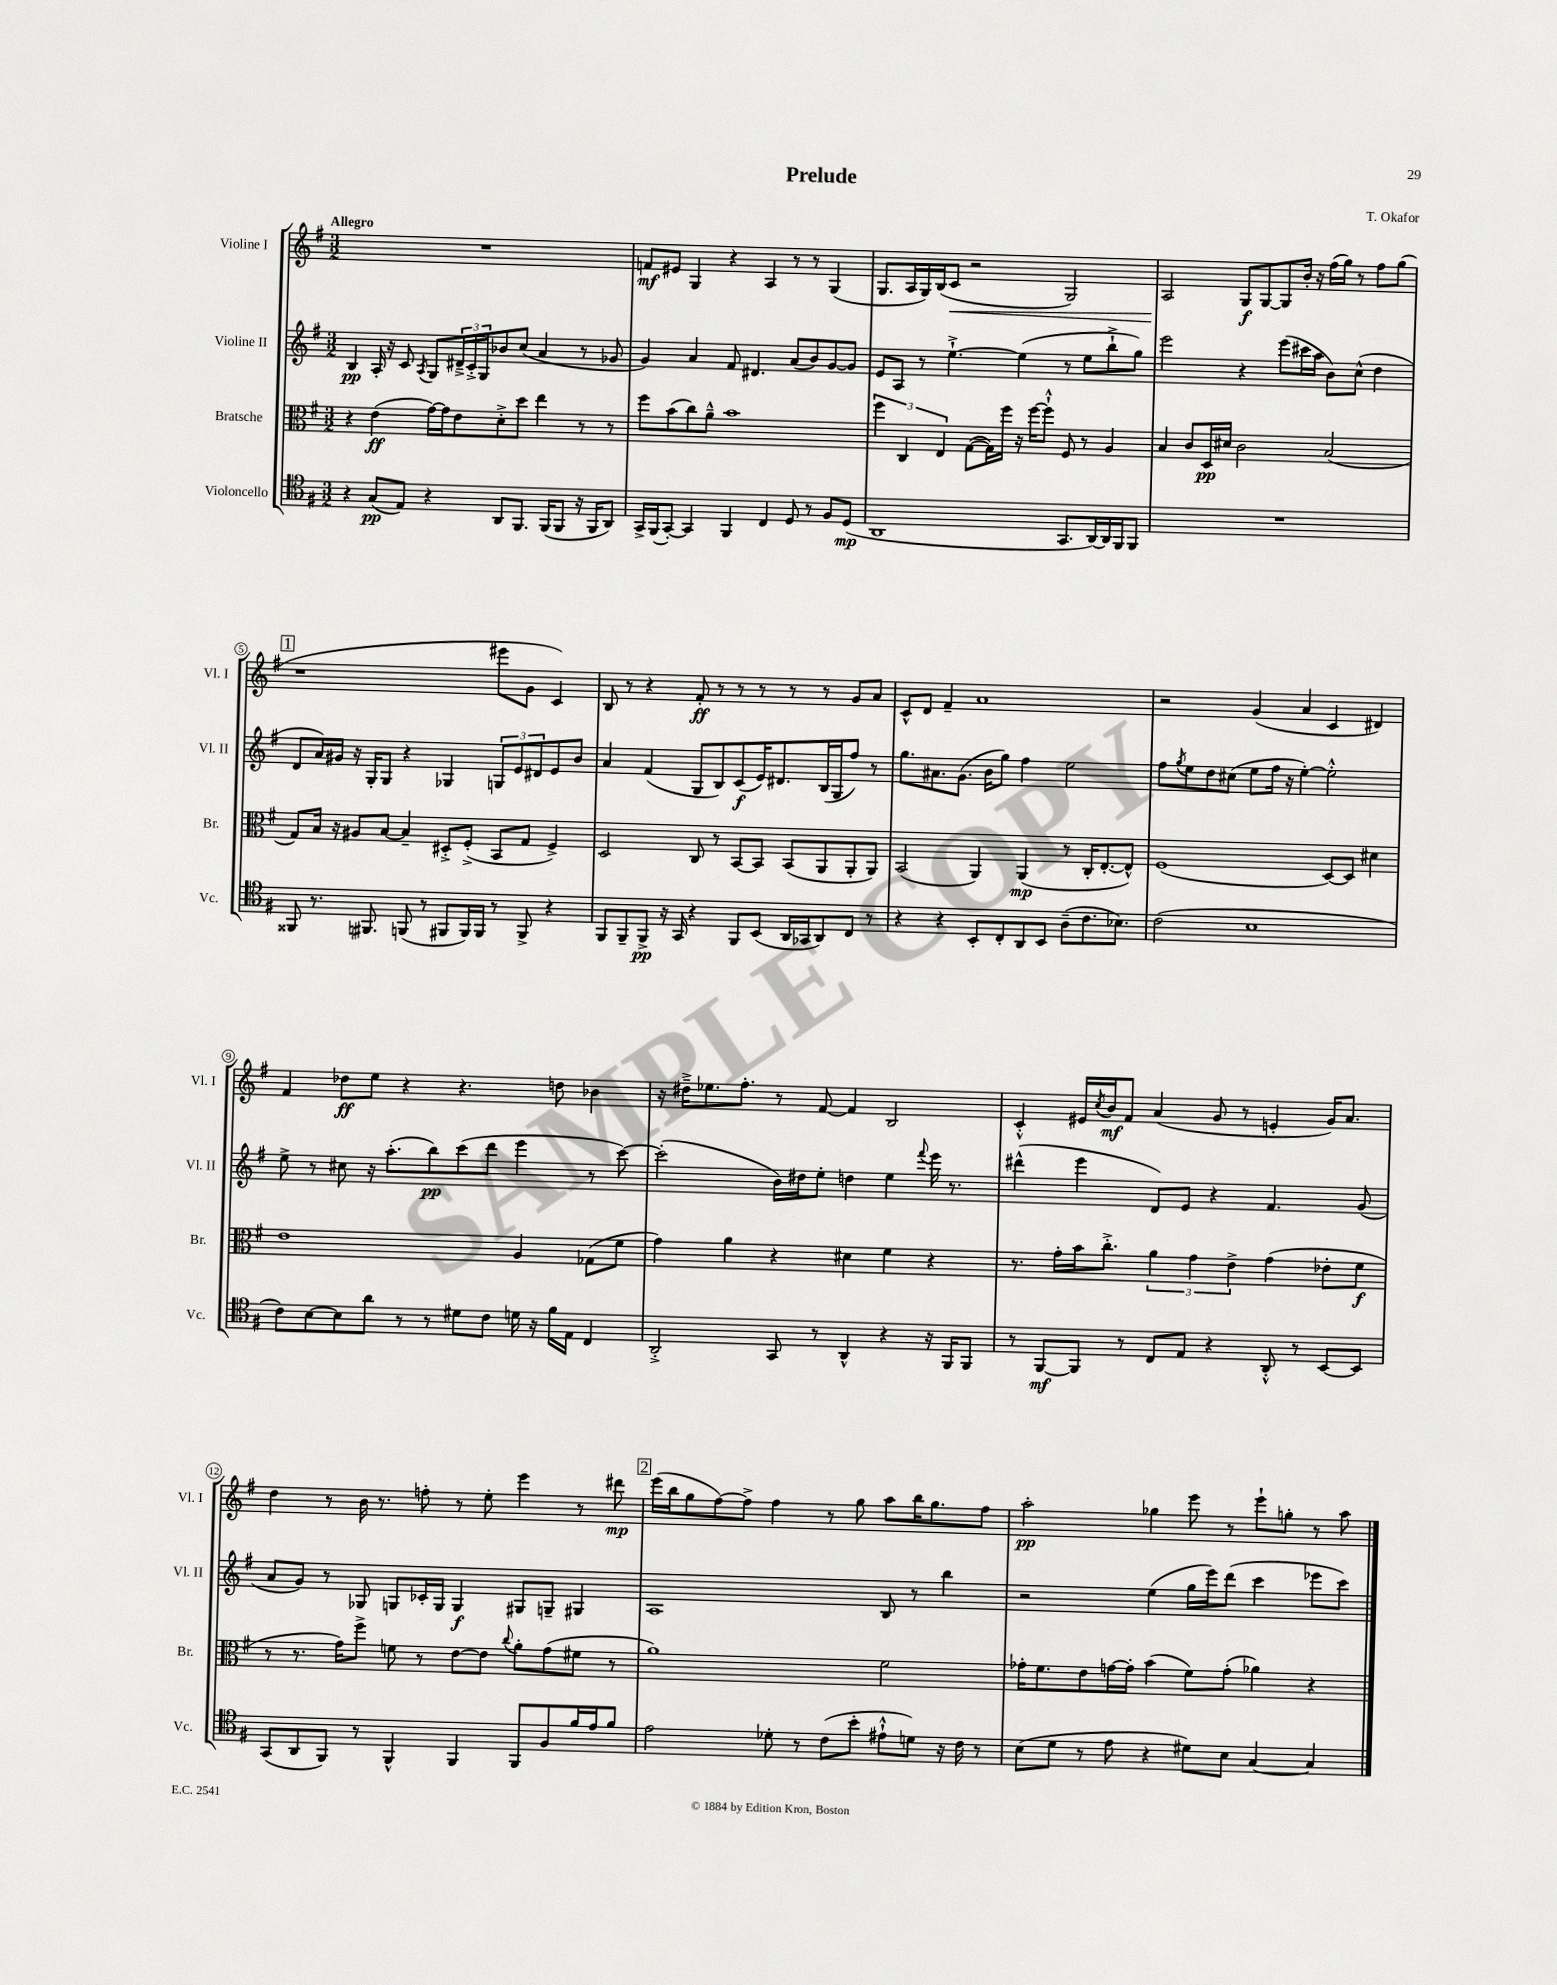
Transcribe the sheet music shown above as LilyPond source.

\header { title = "Prelude" composer = "T. Okafor" }
<<
\new StaffGroup <<
\new Staff = "s0" \with { instrumentName = "Violine I" shortInstrumentName = "Vl. I" } {
    \clef treble \key g \major \numericTimeSignature \time 3/2 \tempo "Allegro"
    R1. |
    f'8\mf eis'8 g4 r4 a4 r8 r8 g4( |
    g8. a16 g16) b16( c'8\< r2 g2) |
    a2\! g8\f g8~ g8 b'16-. r16 fis''16( g''16) r8 fis''8 g''8( |
    \mark \markup { \box "1" } r1 eis'''8 g'8 c'4) |
    b8 r8 r4 fis'8-.\ff r8 r8 r8 r8 r8 g'8 a'8 |
    c'8-^ d'8 fis'4-- a'1 |
    r2 g'4( a'4 c'4 dis'4) |
    fis'4 des''8\ff e''8 r4 r4. d''8 bes'4 |
    r16 dis''16---> ees''8. fis''8.-. r8 fis'8~ fis'4 b2 |
    c'4-.-^ eis'16 \acciaccatura { c''8 } b'16\mf fis'8 a'4( g'8 r8 e'4-. g'16) a'8. |
    d''4 r8 b'16 r8. f''8-. r8 e''8-. e'''4 r8 dis'''8\mp |
    \mark \markup { \box "2" } e'''16( b''16 g''8 fis''8~) fis''8-> fis''4 r8 g''8 a''8 b''16 g''8. fis''8 |
    a''2-.\pp ges''4 e'''8 r8 e'''8-! g''8-. r8 a''8 \bar "|." |
}
\new Staff = "s1" \with { instrumentName = "Violine II" shortInstrumentName = "Vl. II" } {
    \clef treble \key g \major \numericTimeSignature \time 3/2
    b4\pp a16-. r16 c'8 \acciaccatura { a8 } g8 \tuplet 3/2 { dis'16---> c'16-.-> g16 } bes'8 c''8( a'4 r8 ges'8 |
    g'4) a'4 fis'8 dis'4. a'8( b'8) g'8~ g'8 |
    e'8 a8 r8 e''4.~-!-> e''4( r8 e''8 b''8-!-> g''8) |
    e'''2 r4 e'''8( cis'''16 a''16 b'8) c''8-^( d''4 |
    \mark \markup { \box "1" } d'8 a'16) gis'16 r16 g16-. g8 r4 ges4 \tuplet 3/2 { g8 e'8 dis'8 } e'8 b'8 |
    a'4 fis'4( g8 b8) c'8\f( e'16) dis'8. b16( g16 fis''8) r8 |
    g''8. ais'8. g'8.( b'16 g''8) fis''4 e''2 |
    fis''8 \acciaccatura { g''8 } e''8 d''8 cis''8( e''8 fis''16 r16 e''4~-.) e''2-.-^ |
    e''8-> r8 cis''8 r16 a''8.-.( b''8\pp) c'''8( d'''8 e'''4 r8 c'''8~) |
    c'''2-.( b'16) dis''16 e''8-. d''4 e''4 \appoggiatura { fis'''8 } e'''16 r8. |
    dis'''4-^( e'''4 d'8) e'8 r4 fis'4. g'8( |
    a'8 g'8) r8 ges8 g8 ces'16-. g16 g4\f gis8 g8-- gis4 |
    \mark \markup { \box "2" } a1 b8 r8 b''4 |
    r2 e''4( g''16 e'''16) d'''8( c'''4 ees'''8 c'''8) \bar "|." |
}
\new Staff = "s2" \with { instrumentName = "Bratsche" shortInstrumentName = "Br." } {
    \clef alto \key g \major \numericTimeSignature \time 3/2
    r4 e'4\ff( g'16~) g'16 e'8 d'8-.-> d''8 e''4 r8 r8 |
    fis''8 b'8( c''8) a'8---^ b'1 |
    \tuplet 3/2 { fis''4 c4 e4 } g8~( g16) fis''16 r16 fis''16~ fis''8-!-^ fis8 r8 a4 |
    b4 c'8 d16\pp dis'16 c'2 b2( |
    \mark \markup { \box "1" } g8) b16 r16 ais8 b8~ b4-- dis8-.-> fis8-.->( b,8 g8 fis4->) |
    d2 c8 r8 b,8~ b,8 b,8( a,8 a,8-. a,8) |
    b,2( a,4) a,4\mp( r8 c16-. e8.~-. e8-^) |
    fis1( d8~) d8 dis'4 |
    e'1 a4 ges8( fis'8 |
    g'4) a'4 r4 dis'4 fis'4 r4 |
    r8. g'16-. b'16 c''8.-.-> \tuplet 3/2 { a'4 g'4 e'4-> } g'4( ees'8-. fis'8\f |
    r8 r8. g'16) fis''8-> f'8 r8 e'8~ e'8 \appoggiatura { c''8 } a'8-. g'8( fis'8 r8 |
    \mark \markup { \box "2" } a'1) fis'2 |
    ges'16-. fis'8. e'8 g'16~ g'16-. b'4( fis'8) g'8-.( aes'4) r4 \bar "|." |
}
\new Staff = "s3" \with { instrumentName = "Violoncello" shortInstrumentName = "Vc." } {
    \clef tenor \key g \major \numericTimeSignature \time 3/2
    r4 g8\pp( e8) r4 a,8 fis,8. fis,16( fis,8 r16 fis,16 a,8) |
    g,16-> fis,16( g,8~-.) g,4 fis,4 c4 d8 r8 fis8 d8\mp( |
    a,1 g,8. a,16~) a,16 fis,16 fis,8 |
    R1. |
    \mark \markup { \box "1" } fisis,8 r8. fis,8. f,8( r8 fis,8 fis,16) fis,16 r8 fis,8-> r4 |
    fis,8 fis,8-- fis,8->\pp r16 g,16 r4 fis,8 b,8( a,16 ges,16 a,8) c8 r8 |
    r4 r4 b,8-. c8-. a,8 b,8 a8--( c'8. bes8.) |
    c'2( b1 |
    c'8) b8~ b8 a'8 r8 r8 dis'8 c'8 d'16 r16 fis'16 e16 c4 |
    a,2-.-> g,8 r8 a,4-^ r4 r16 fis,16 fis,8 |
    r8 fis,8~\mf fis,8 r8 c8 e8 r4 a,8-.-^ r8 b,8~ b,8 |
    g,8( a,8 fis,8) r8 fis,4-^ fis,4 fis,8 fis8 fis'16 e'16 fis'8 |
    \mark \markup { \box "2" } e'2 des'8-. r8 c'8( b'8-. eis'8-!-^ d'8) r16 c'16 r8 |
    b8( d'8 r8 e'8 r4 dis'8) b8 g4~ g4 \bar "|." |
}
>>
>>
\layout { \context { \Score \override BarNumber.stencil = #(make-stencil-circler 0.1 0.3 ly:text-interface::print) } }
